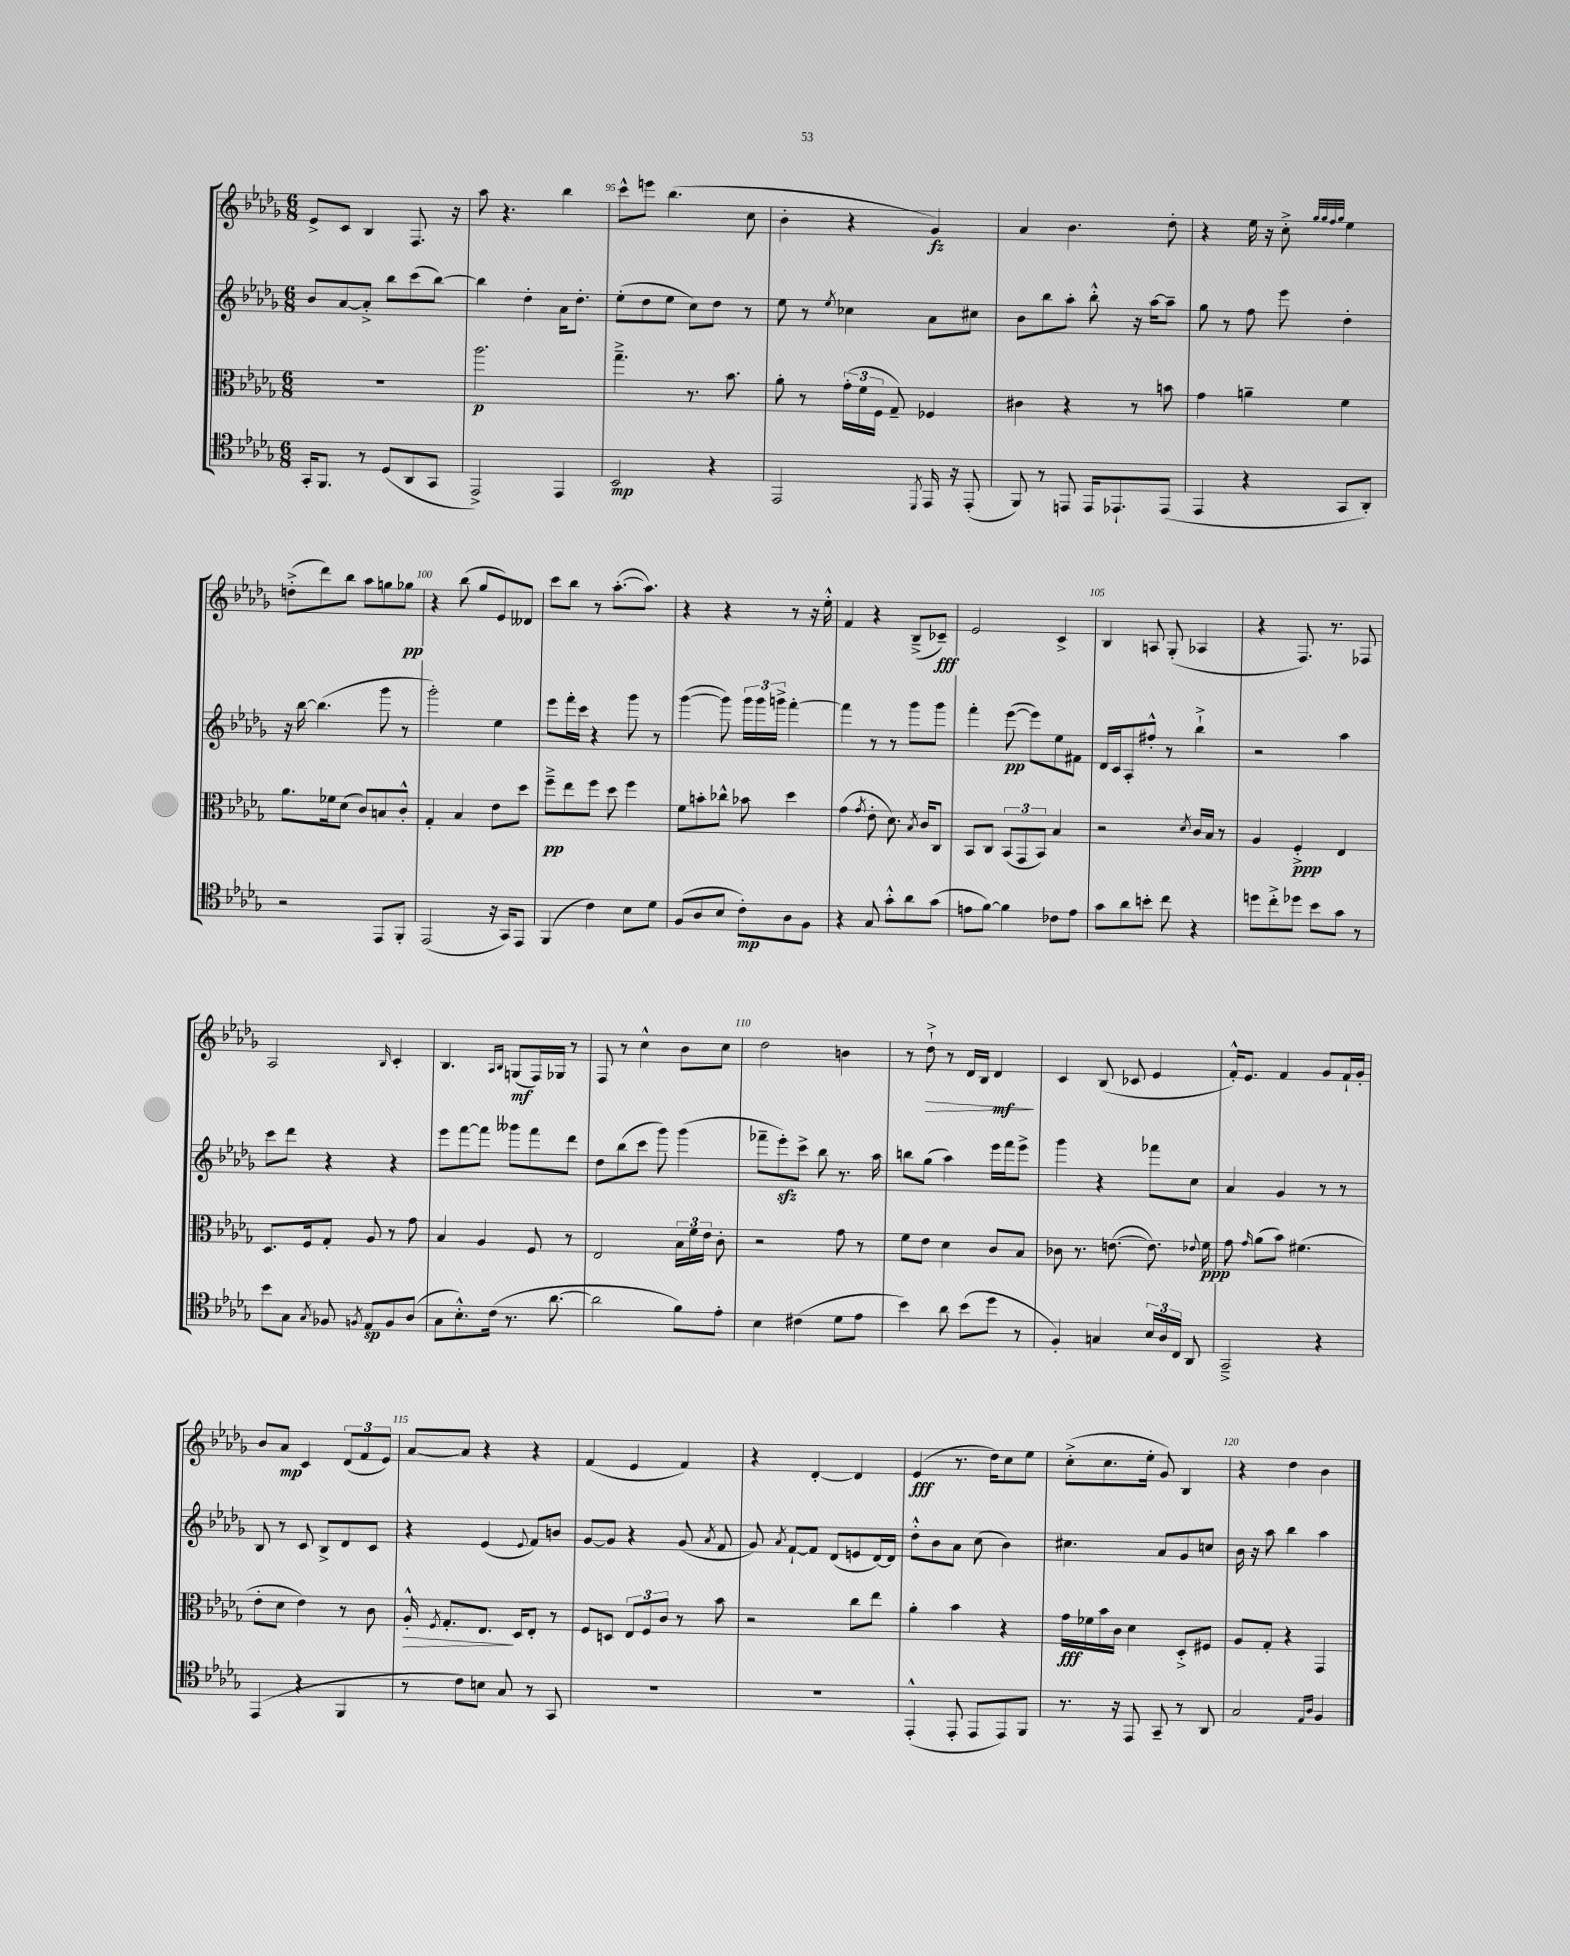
<<
\new StaffGroup <<
\new Staff = "s0" {
    \clef treble \key des \major \numericTimeSignature \time 6/8
    \autoBeamOff ees'8[-> c'8] bes4 f8. r16 |
    aes''8 r4. bes''4 |
    c'''8[-^ e'''8] bes''4.( c''8 |
    bes'4-. r4 ges'4\fz) |
    aes'4 bes'4. des''8-. |
    r4 ees''16 r16 c''8-.-> \grace { ges''32[ ges''32 f''32 ges''32] } ees''4 |
    d''8[-.->( des'''8) bes''8] aes''8[ g''8 ges''8]\pp |
    r4 bes''8( ges''8[ ees'8) deses'8] |
    c'''8[ bes''8] r8 aes''8.[~-.( aes''8.]) |
    r4 r4 r8 r16 ees''16-.-^ |
    f'4 r4 bes8[--->( ces'8]--\fff) |
    ees'2 c'4-> |
    bes4 a8 ges8-.( aes4 |
    r4 f8.) r8. fes8 |
    aes2 \grace { bes16 } c'4-. |
    bes4. \grace { aes16[ bes16] } g8[\mf( f16) ges16] r8 |
    f8 r8 c''4-^ bes'8[ c''8] |
    des''2 b'4 |
    r8 des''8-!->\> r8 des'16[ bes16] des'4\mf\! |
    c'4 bes8( ces'8 ees'4 |
    f'16[-.-^) ees'8.] f'4 ges'8[ f'16-! ges'16]-. |
    bes'8[ aes'8]\mp c'4 \tuplet 3/2 { des'8[( f'8 ees'8]) } |
    aes'8[~ aes'8] r4 r4 |
    f'4( ees'4 f'4) |
    r4 des'4~-. des'4 |
    ees'4\fff( r8. des''16[) c''8 ees''8] |
    c''8[-.->( c''8. ees''16]-. ges'8) bes4 |
    r4 des''4 bes'4 \bar "|." |
}
\new Staff = "s1" {
    \clef treble \key des \major \numericTimeSignature \time 6/8
    \autoBeamOff bes'8[ aes'8~ aes'8]-.-> bes''8[ c'''8( bes''8]~) |
    bes''4 des''4-. aes'16[ des''8.]-. |
    ees''8[-.( des''8 ees''8] c''8[) des''8] r8 |
    ees''8 r8 \acciaccatura { ees''8 } ces''4 aes'8[ cis''8] |
    bes'8[ bes''8 aes''8]-. bes''8-.-^ r16 aes''16[~ aes''8]-- |
    ges''8 r8 f''8 ees'''8 des''4-. |
    r16 bes''16~ bes''4.( ges'''8 r8 |
    ges'''2-.) ees''4 |
    ees'''8[ f'''16-. c'''16] r4 ges'''8 r8 |
    ges'''4~( ges'''8) \tuplet 3/2 { ges'''16[ ges'''16 g'''16]-> } f'''4~-. |
    f'''4 r8 r8 ges'''8[ ges'''8] |
    f'''4-. ees'''8~\pp( ees'''8[) ees''8 fis'8] |
    des'16[ c'16 aes8-. fis''8]-.-^ r8 bes''4-!-> |
    r2 aes''4 |
    c'''8[ des'''8] r4 r4 |
    ees'''8[ f'''8~ f'''8] geses'''8[ f'''8 des'''8] |
    des''8[ bes''8( c'''8] ges'''8) ges'''4( |
    fes'''8[-- ees'''8-.\sfz) c'''8]-> bes''8 r8. aes''16 |
    b''8[ ges''8]( aes''4) ees'''16[ f'''16 ees'''8]-> |
    ges'''4 r4 fes'''8[ c''8] |
    aes'4 ges'4 r8 r8 |
    bes8 r8 c'8 bes8[-> des'8 c'8] |
    r4 ees'4( \appoggiatura { ees'8 } f'8[) b'8] |
    ges'8[~ ges'8] r4 ges'8( \acciaccatura { aes'8 } f'8 |
    ges'8) \acciaccatura { aes'8 } f'8[~-! f'8] des'8[( e'8 des'16~) des'16] |
    des''8[-.-^ bes'8 aes'8] c''8( bes'4) |
    cis''4. aes'8[ ges'8 c''8] |
    bes'16 r16 aes''8 bes''4 aes''4 \bar "|." |
}
\new Staff = "s2" {
    \clef alto \key des \major \numericTimeSignature \time 6/8
    \autoBeamOff R2. |
    aes''2.\p |
    ges''4.---> r8. bes'8. |
    aes'8-. r8 \tuplet 3/2 { ges'16[-.( f'16 f16] } ges8--) fes4 |
    cis'4 r4 r8 b'8 |
    ges'4 a'4-- f'4 |
    aes'8.[ fes'16 des'8]( c'8[) b8 c'8]-.-^ |
    ges4-. bes4 ees'8[ des''8] |
    f''8[--->\pp ees''8 f''8] des''8 f''4 |
    f'8[ b'8-. ces''8]-^ bes'8 des''4 |
    ges'4( \acciaccatura { ges'8 } ees'8-. des'8.) \acciaccatura { bes8 } c'16[ c8] |
    bes,8[ c8] \tuplet 3/2 { bes,8[( ges,8 bes,8]) } bes4 |
    r2 \acciaccatura { des'8 } c'16[ bes16] r8 |
    aes4 f4-.->\ppp ees4 |
    des8.[ f16 ges8]-. aes8 r8 ges'8 |
    bes4 aes4 f8 r8 |
    ees2 \tuplet 3/2 { bes16[ f'16 ees'16] } c'8-. |
    r2 ges'8 r8 |
    f'8[ ees'8] des'4 c'8[ bes8] |
    ces'8 r8. e'8.~( e'8.) \appoggiatura { ees'8 } f'16\ppp |
    ges'8 \grace { ges'16 } aes'8[( bes'8]) fis'4.( |
    ees'8[-. des'8] ees'4) r8 c'8 |
    aes16-.-^\> \acciaccatura { f8 } ges8.[-. ees8.]\! des16[ ees8]-. r8 |
    f8[ d8] \tuplet 3/2 { ees8[ f8 c'8] } r8 bes'8 |
    r2 c''8[ ees''8] |
    aes'4-. bes'4 r4 |
    ges'16[\fff fes'16 bes'16 c'16] des'4 des8[-.-> fis8] |
    aes8[ ges8]-. r4 ges,4 \bar "|." |
}
\new Staff = "s3" {
    \clef tenor \key des \major \numericTimeSignature \time 6/8
    \autoBeamOff ges,16[-. f,8.] r8 des8[( aes,8 ges,8] |
    ees,2->) ees,4 |
    bes,2\mp r4 |
    ees,2 \acciaccatura { des,8 } ees,16 r16 ees,8-.( |
    f,8) r8 e,8 e,16[ ees,8.-! ees,8]( |
    ees,4 r4 ges,8[ aes,8]-.) |
    r2 ees,8[ f,8]-. |
    ees,2( r16 ges,16[) ees,8] |
    f,4( c'4) bes8[ des'8] |
    f8[( aes8 bes8] c'8[-.\mp) aes8 f8] |
    r4 ges8 ges'8[-.-^ aes'8 ges'8]( |
    e'8[ f'8]~) f'4 ces'8[ e'8] |
    ges'8[ aes'8 b'8]-. c''8 r4 |
    d''8[ c''8-.-> des''8] bes'8[ ges'8] r8 |
    bes'8[ ges8] \acciaccatura { ges8 } fes8 \acciaccatura { f8 } ees8[\sp f8 aes8]( |
    ges8[ bes8.-.-^) c'16]( r8. aes'8.~ |
    aes'2 f'8[) ees'8]-. |
    bes4 cis'4( des'8[ ees'8] |
    bes'4) aes'8 bes'8[( des''8] r8 |
    f4-.) g4 \tuplet 3/2 { bes16[ aes16 c16] } aes,8 |
    ges,2---> r4 |
    ees,4( r4 f,4 |
    r8 c'8[) b8] ges8 r8 ges,8 |
    R2. |
    R2. |
    ees,4-.-^( ees,8-. ees,8[ ees,8) f,8] |
    r8. r16 ees,8 ges,8-- r8 aes,8 |
    ges2 \grace { ees16[ aes16] } f4 \bar "|." |
}
>>
>>
\layout { \context { \Score currentBarNumber = #93 \override BarNumber.break-visibility = ##(#f #t #t) barNumberVisibility = #(every-nth-bar-number-visible 5) } }
